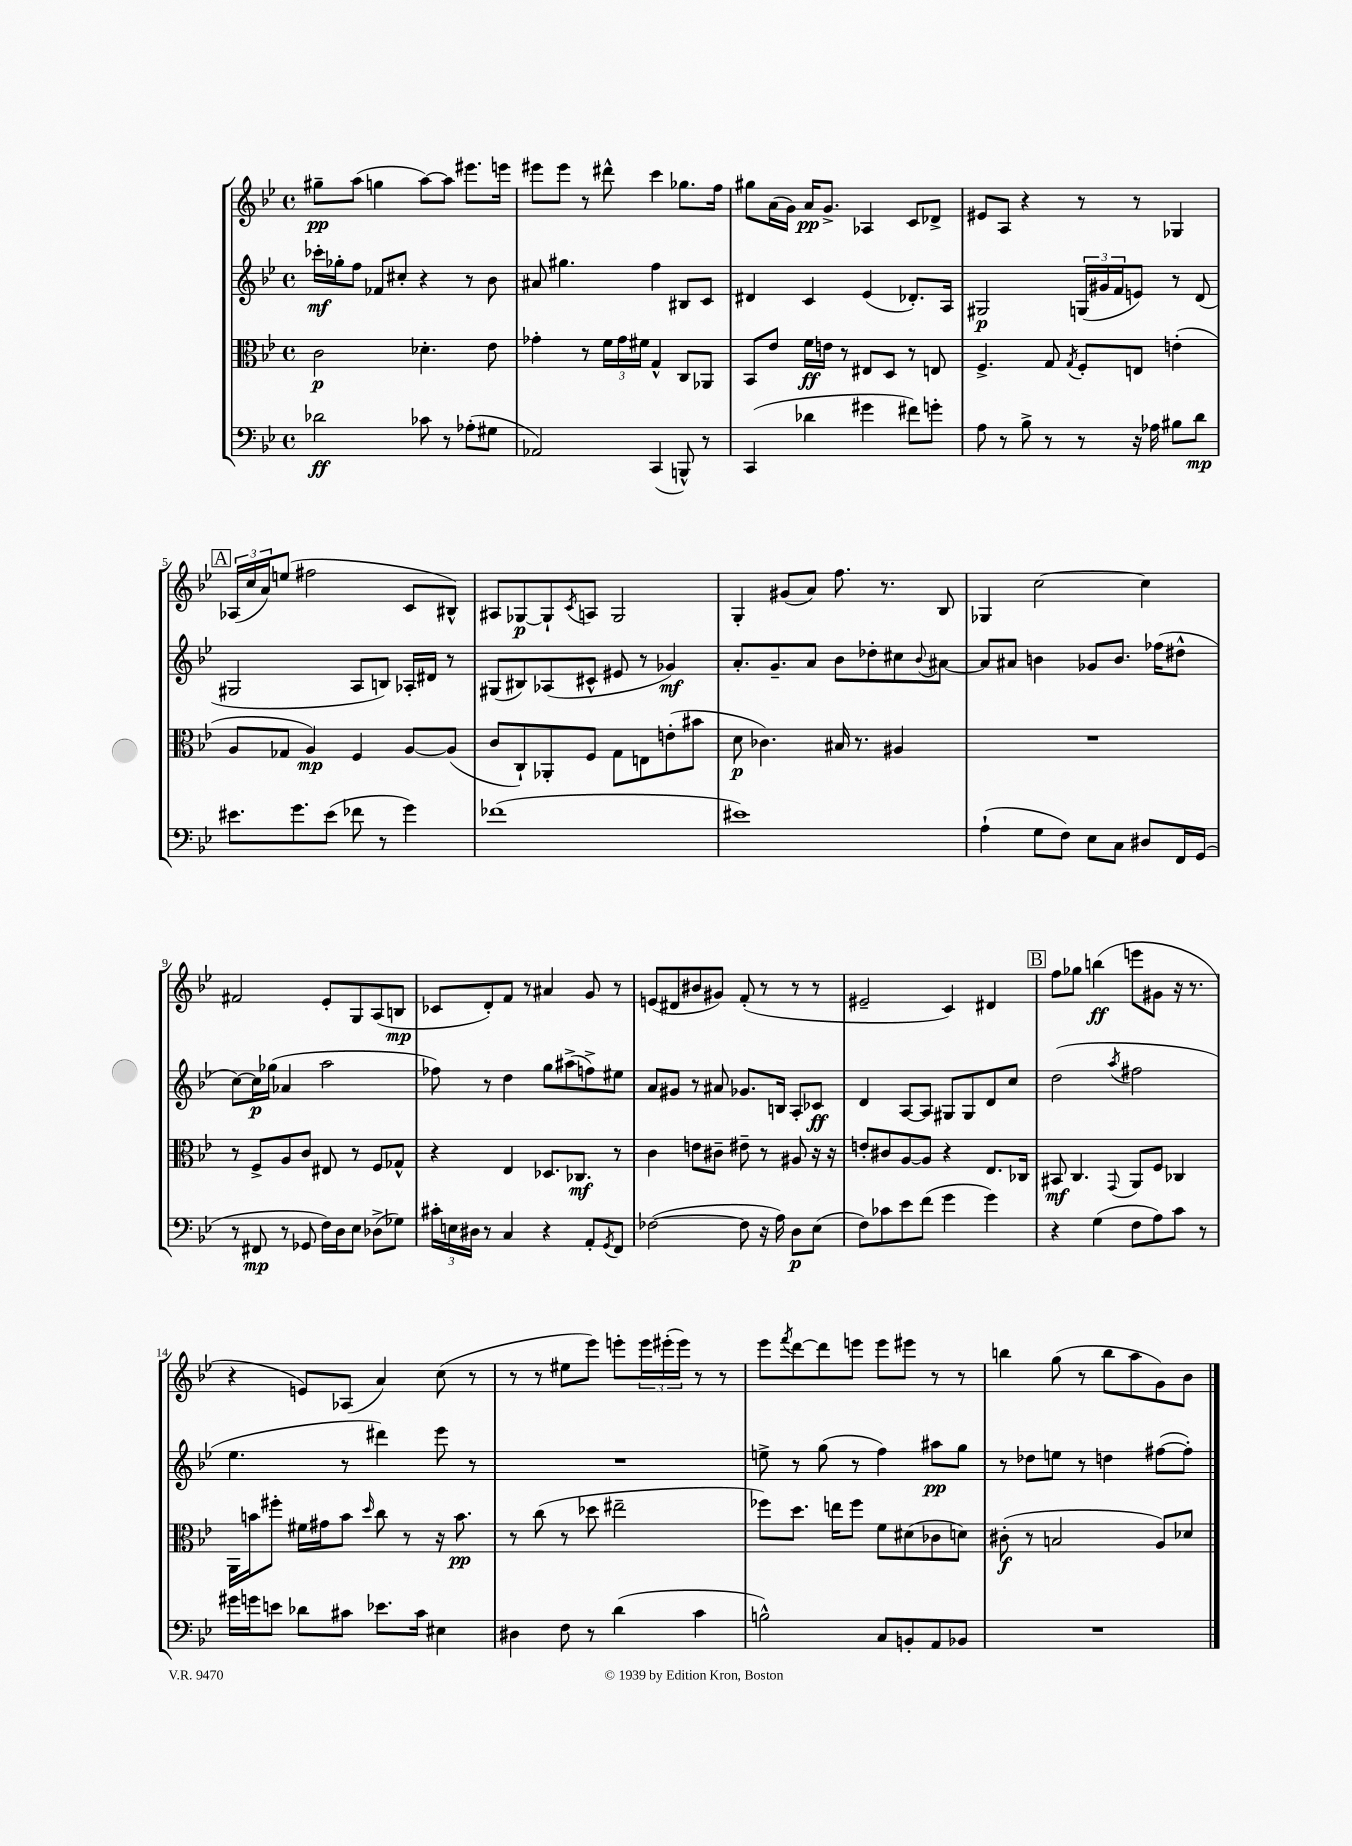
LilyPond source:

<<
\new StaffGroup <<
\new Staff = "s0" {
    \clef treble \key bes \major \defaultTimeSignature \time 4/4
    gis''8--\pp a''8( g''4 a''8~) a''8 eis'''8. e'''16 |
    eis'''8 eis'''8 r8 dis'''8-^ c'''4 ges''8. f''16 |
    gis''8 a'16( g'16) a'16\pp g'8.-> aes4 c'8 des'8-> |
    eis'8 a8 r4 r8 r8 ges4 |
    \mark \markup { \box "A" } \tuplet 3/2 { aes16( c''16 a'16) } e''8( fis''2 c'8 bis8-^) |
    ais8 ges8~\p ges8-! \acciaccatura { c'8 } a8 ges2 |
    g4-. gis'8( a'8) f''8. r8. bes8 |
    ges4 c''2~ c''4 |
    fis'2 ees'8-. g8 a8( b8\mp |
    ces'8 d'8-.) f'8 r8 ais'4 g'8 r8 |
    e'8( dis'8 bis'8 gis'8) f'8-.( r8 r8 r8 |
    eis'2-- c'4) dis'4 |
    \mark \markup { \box "B" } f''8 ges''8 b''4\ff( e'''8 gis'8 r16 r8. |
    r4 e'8) aes8( a'4) c''8( r8 |
    r8 r8 eis''8 ees'''8) e'''8-. \tuplet 3/2 { e'''16 eis'''16-.( eis'''16) } r8 r8 |
    ees'''8 \acciaccatura { f'''8 } d'''8~ d'''8 e'''8 e'''8 eis'''8 r8 r8 |
    b''4 g''8( r8 b''8 a''8 g'8) bes'8 \bar "|." |
}
\new Staff = "s1" {
    \clef treble \key bes \major \defaultTimeSignature \time 4/4
    ces'''16-.\mf ges''16-. f''8 fes'8 cis''8-. r4 r8 bes'8 |
    ais'8 gis''4. f''4 bis8 c'8 |
    dis'4 c'4 ees'4( des'8.-.) a16 |
    gis2\p \tuplet 3/2 { g16( gis'16 f'16 } e'8) r8 d'8( |
    \mark \markup { \box "A" } gis2 a8 b8) aes16-. dis'16 r8 |
    gis8( bis8) aes8( cis'8-^ eis'8 r8 ges'4\mf) |
    a'8.-. g'8.-- a'8 bes'8 des''8-. cis''8 \appoggiatura { bes'8 } ais'8~ |
    ais'8 ais'8 b'4 ges'8 b'8. fes''16( dis''8-^ |
    c''8~) c''16\p ges''16( aes'4 a''2 |
    fes''8) r8 d''4 g''8 ais''8->( f''8->) eis''8 |
    a'8 gis'8 r8 ais'8 ges'8. b16 a8-. ces'8\ff |
    d'4 a8~ a8 gis8 gis8 d'8 c''8 |
    \mark \markup { \box "B" } d''2( \acciaccatura { a''8 } fis''2 |
    ees''4. r8 dis'''4) ees'''8 r8 |
    R1 |
    e''8-> r8 g''8( r8 f''4) ais''8\pp g''8 |
    r8 des''8 e''8 r8 d''4 fis''8~( fis''8-.) \bar "|." |
}
\new Staff = "s2" {
    \clef alto \key bes \major \defaultTimeSignature \time 4/4
    c'2\p des'4.-. ees'8 |
    ges'4-. r8 \tuplet 3/2 { f'16 ges'16 fis'16 } g4-^ c8 aes,8 |
    bes,8 ees'8 f'16\ff e'16 r8 eis8 d8 r8 e8 |
    f4.-> g8 \acciaccatura { g8 } f8-. e8 e'4-.( |
    \mark \markup { \box "A" } a8 ges8 a4\mp) f4 a8~ a8( |
    c'8 c8-!) aes,8-. f8 g8 e8 e'8-.( bis'8 |
    d'8\p ces'4.) bis16 r8. ais4 |
    R1 |
    r8 f8-> a8 c'8 eis8 r8 f8 ges8-^ |
    r4 ees4 des8. ces8.\mf r8 |
    c'4 e'8 cis'8-- eis'8-- r8 ais8 r16 r16 |
    e'8-. cis'8 a8~ a8 r4 ees8. ces16 |
    \mark \markup { \box "B" } bis,8\mf c4. \appoggiatura { g,8 } a,8 f8 ces4 |
    a,16 b'16 fis''8-. fis'16 gis'16 b'8 \grace { d''16 } c''8 r8 r16 b'8.\pp |
    r8 c''8( r8 des''8 eis''2-- |
    fes''8) d''8. e''16 fes''8 f'8 dis'8( ces'8 d'8) |
    cis'8-.\f( r8 b2 a8) des'8 \bar "|." |
}
\new Staff = "s3" {
    \clef bass \key bes \major \defaultTimeSignature \time 4/4
    des'2\ff ces'8 r8 aes8-.( gis8 |
    aes,2) c,4( b,,8-^) r8 |
    c,4( des'4 gis'4 fis'8) g'8-. |
    a8 r8 bes8-> r8 r8 r16 aes16 bis8 d'8\mp |
    \mark \markup { \box "A" } eis'8. g'8. eis'8( fes'8 r8 g'4) |
    fes'1( |
    eis'1) |
    a4-!( g8 f8) ees8 c8 dis8 f,16 g,16( |
    r8 fis,8\mp r8 ges,8 f16) d16 ees8 des8->( ges8) |
    \tuplet 3/2 { cis'16-. e16 dis16 } r8 c4 r4 a,8-. \acciaccatura { g,8 } f,8 |
    fes2~( fes8 r16 a16) d8\p ees8( |
    f8) ces'8 ees'8 f'8( g'4 g'4) |
    \mark \markup { \box "B" } r4 g4( f8 a8) c'8 r8 |
    gis'16 g'16 e'8 des'8 cis'8 ees'8. cis'16 eis4 |
    dis4 f8 r8 d'4( c'4 |
    b2-^) c8 b,8-. a,8 bes,8 |
    R1 \bar "|." |
}
>>
>>
